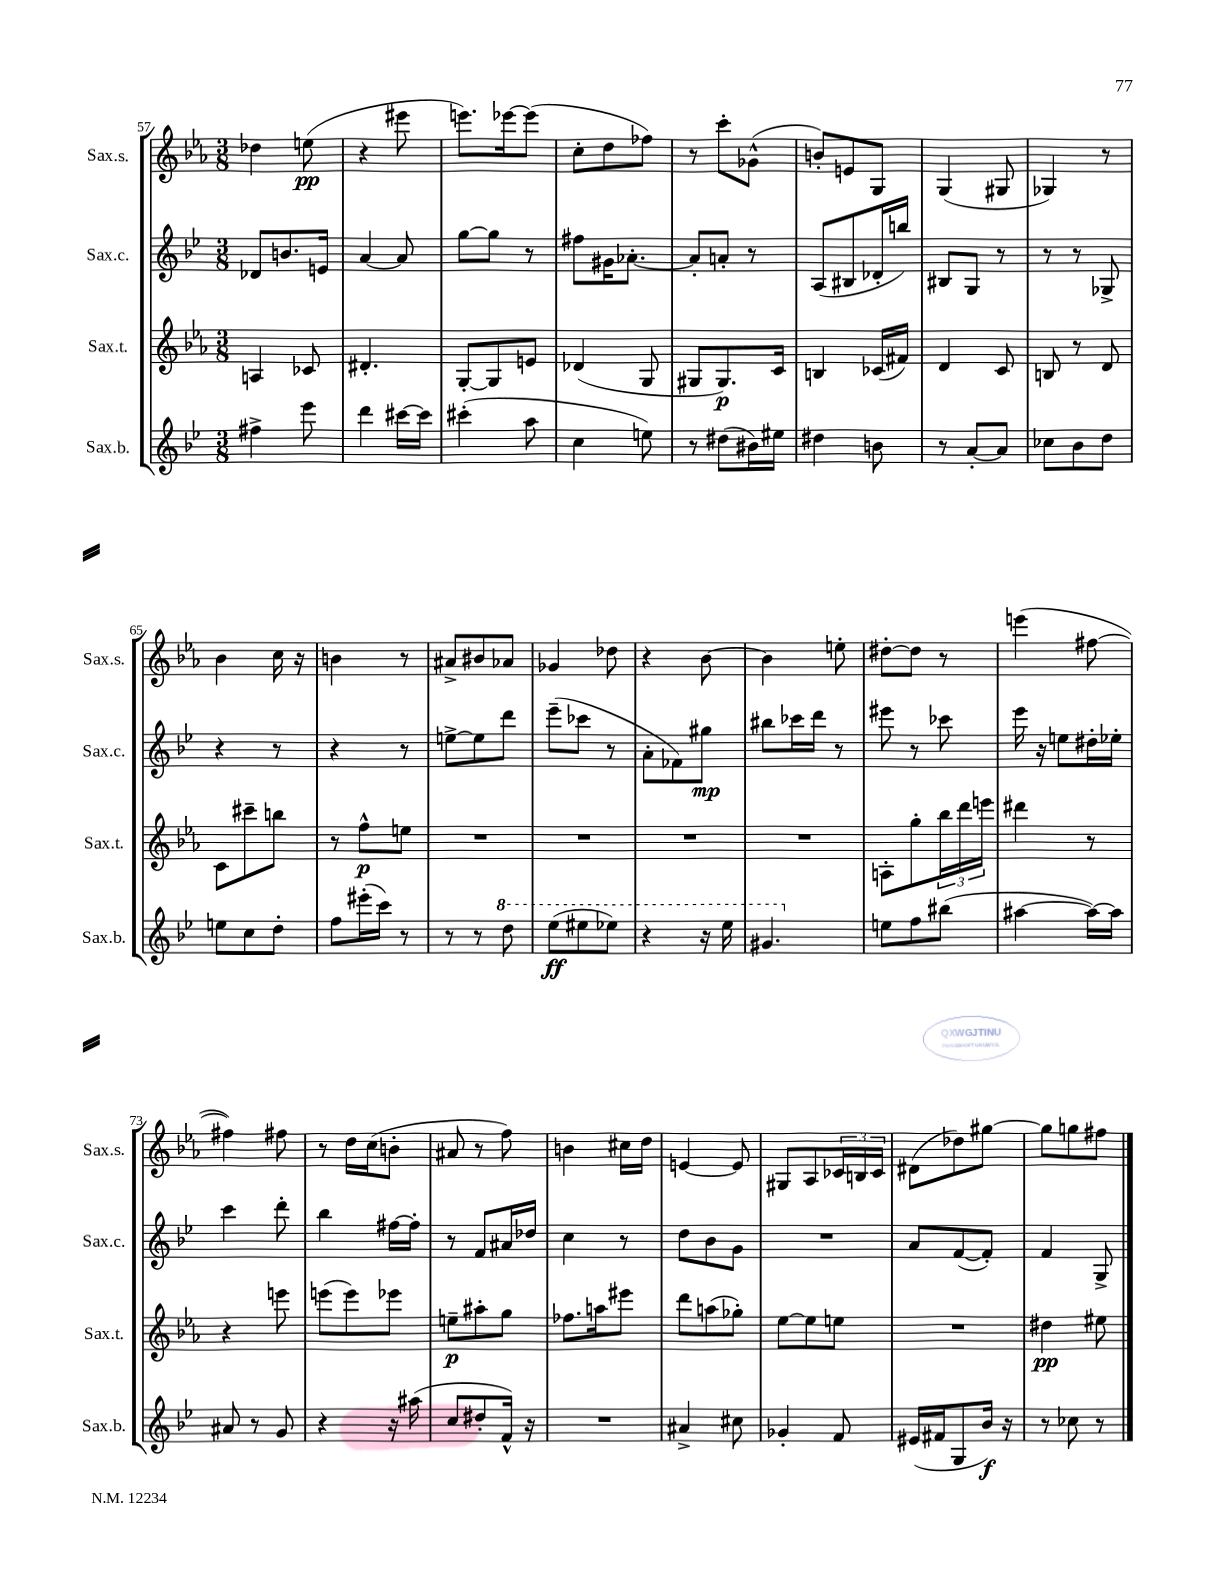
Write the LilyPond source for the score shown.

<<
\new StaffGroup <<
\new Staff = "s0" \with { instrumentName = "Sax.s." shortInstrumentName = "Sax.s." } {
    \clef treble \key ees \major \numericTimeSignature \time 3/8
    des''4 e''8\pp( |
    r4 eis'''8 |
    e'''8.) ees'''16~ ees'''8( |
    c''8-. d''8 fes''8) |
    r8 c'''8-. ges'8-^( |
    b'8-.) e'8 g8 |
    g4( gis8 |
    ges4) r8 |
    bes'4 c''16 r16 |
    b'4 r8 |
    ais'8-> bis'8 aes'8 |
    ges'4 des''8 |
    r4 bes'8~ |
    bes'4 e''8-. |
    dis''8~-. dis''8 r8 |
    e'''4( fis''8~ |
    fis''4) fis''8 |
    r8 d''16 c''16( b'8-. |
    ais'8 r8 f''8) |
    b'4 cis''16 d''16 |
    e'4~ e'8 |
    gis8 aes8 \tuplet 3/2 { ces'16 b16 ces'16 } |
    dis'8( des''8) gis''8~ |
    gis''8 g''8 fis''8 \bar "|." |
}
\new Staff = "s1" \with { instrumentName = "Sax.c." shortInstrumentName = "Sax.c." } {
    \clef treble \key bes \major \numericTimeSignature \time 3/8
    des'8 b'8. e'16 |
    a'4~ a'8 |
    g''8~ g''8 r8 |
    fis''8 gis'16 aes'8.~-. |
    aes'8-. a'8-. r8 |
    a8( bis8 des'16-. b''16) |
    bis8 g8 r8 |
    r8 r8 ges8-> |
    r4 r8 |
    r4 r8 |
    e''8~-> e''8 d'''8 |
    ees'''8--( ces'''8 r8 |
    a'8-. fes'8) gis''8\mp |
    bis''8 ces'''16 d'''16 r8 |
    eis'''8 r8 ces'''8 |
    ees'''16 r16 e''8 dis''16-. ees''16-. |
    c'''4 d'''8-. |
    bes''4 fis''16~ fis''16-. |
    r8 f'8 ais'16 des''16 |
    c''4 r8 |
    d''8 bes'8 g'8 |
    R4. |
    a'8 f'8~( f'8-.) |
    f'4 g8-> \bar "|." |
}
\new Staff = "s2" \with { instrumentName = "Sax.t." shortInstrumentName = "Sax.t." } {
    \clef treble \key ees \major \numericTimeSignature \time 3/8
    a4 ces'8 |
    dis'4.-. |
    g8~-. g8 e'8 |
    des'4( g8 |
    gis8 gis8.\p) c'16 |
    b4 ces'16( fis'16) |
    d'4 c'8 |
    b8 r8 d'8 |
    c'8 cis'''8-- b''8 |
    r8 f''8-^\p e''8 |
    R4. |
    R4. |
    R4. |
    R4. |
    a8-. g''8-. \tuplet 3/2 { bes''16 d'''16 e'''16 } |
    dis'''4 r8 |
    r4 e'''8 |
    e'''8( e'''8) ees'''8 |
    e''8--\p ais''8-. g''8 |
    fes''8. a''16 eis'''8 |
    d'''8 a''8( ges''8-.) |
    ees''8~ ees''8 e''8 |
    R4. |
    dis''4\pp eis''8 \bar "|." |
}
\new Staff = "s3" \with { instrumentName = "Sax.b." shortInstrumentName = "Sax.b." } {
    \clef treble \key bes \major \numericTimeSignature \time 3/8
    fis''4-> ees'''8 |
    d'''4 cis'''16~ cis'''16 |
    cis'''4-.( a''8 |
    c''4 e''8) |
    r8 dis''8( bis'16) eis''16 |
    dis''4 b'8 |
    r8 a'8~-. a'8 |
    ces''8 bes'8 d''8 |
    e''8 c''8 d''8-. |
    f''8 eis'''16-.( c'''16) r8 |
    r8 r8 \ottava #1 d'''8 |
    ees'''8\ff( eis'''8 ees'''8) |
    r4 r16 ees'''16 |
    gis''4. \ottava #0 |
    e''8 f''8 bis''8( |
    ais''4~ ais''16~) ais''16 |
    ais'8 r8 g'8 |
    r4 r16 ais''16( |
    c''8 dis''8-. f'16-^) r16 |
    R4. |
    ais'4-> cis''8 |
    ges'4-. f'8 |
    eis'16( fis'16 g8 bes'16\f) r16 |
    r8 ces''8 r8 \bar "|." |
}
>>
>>
\layout { \context { \Score currentBarNumber = #57 } }
